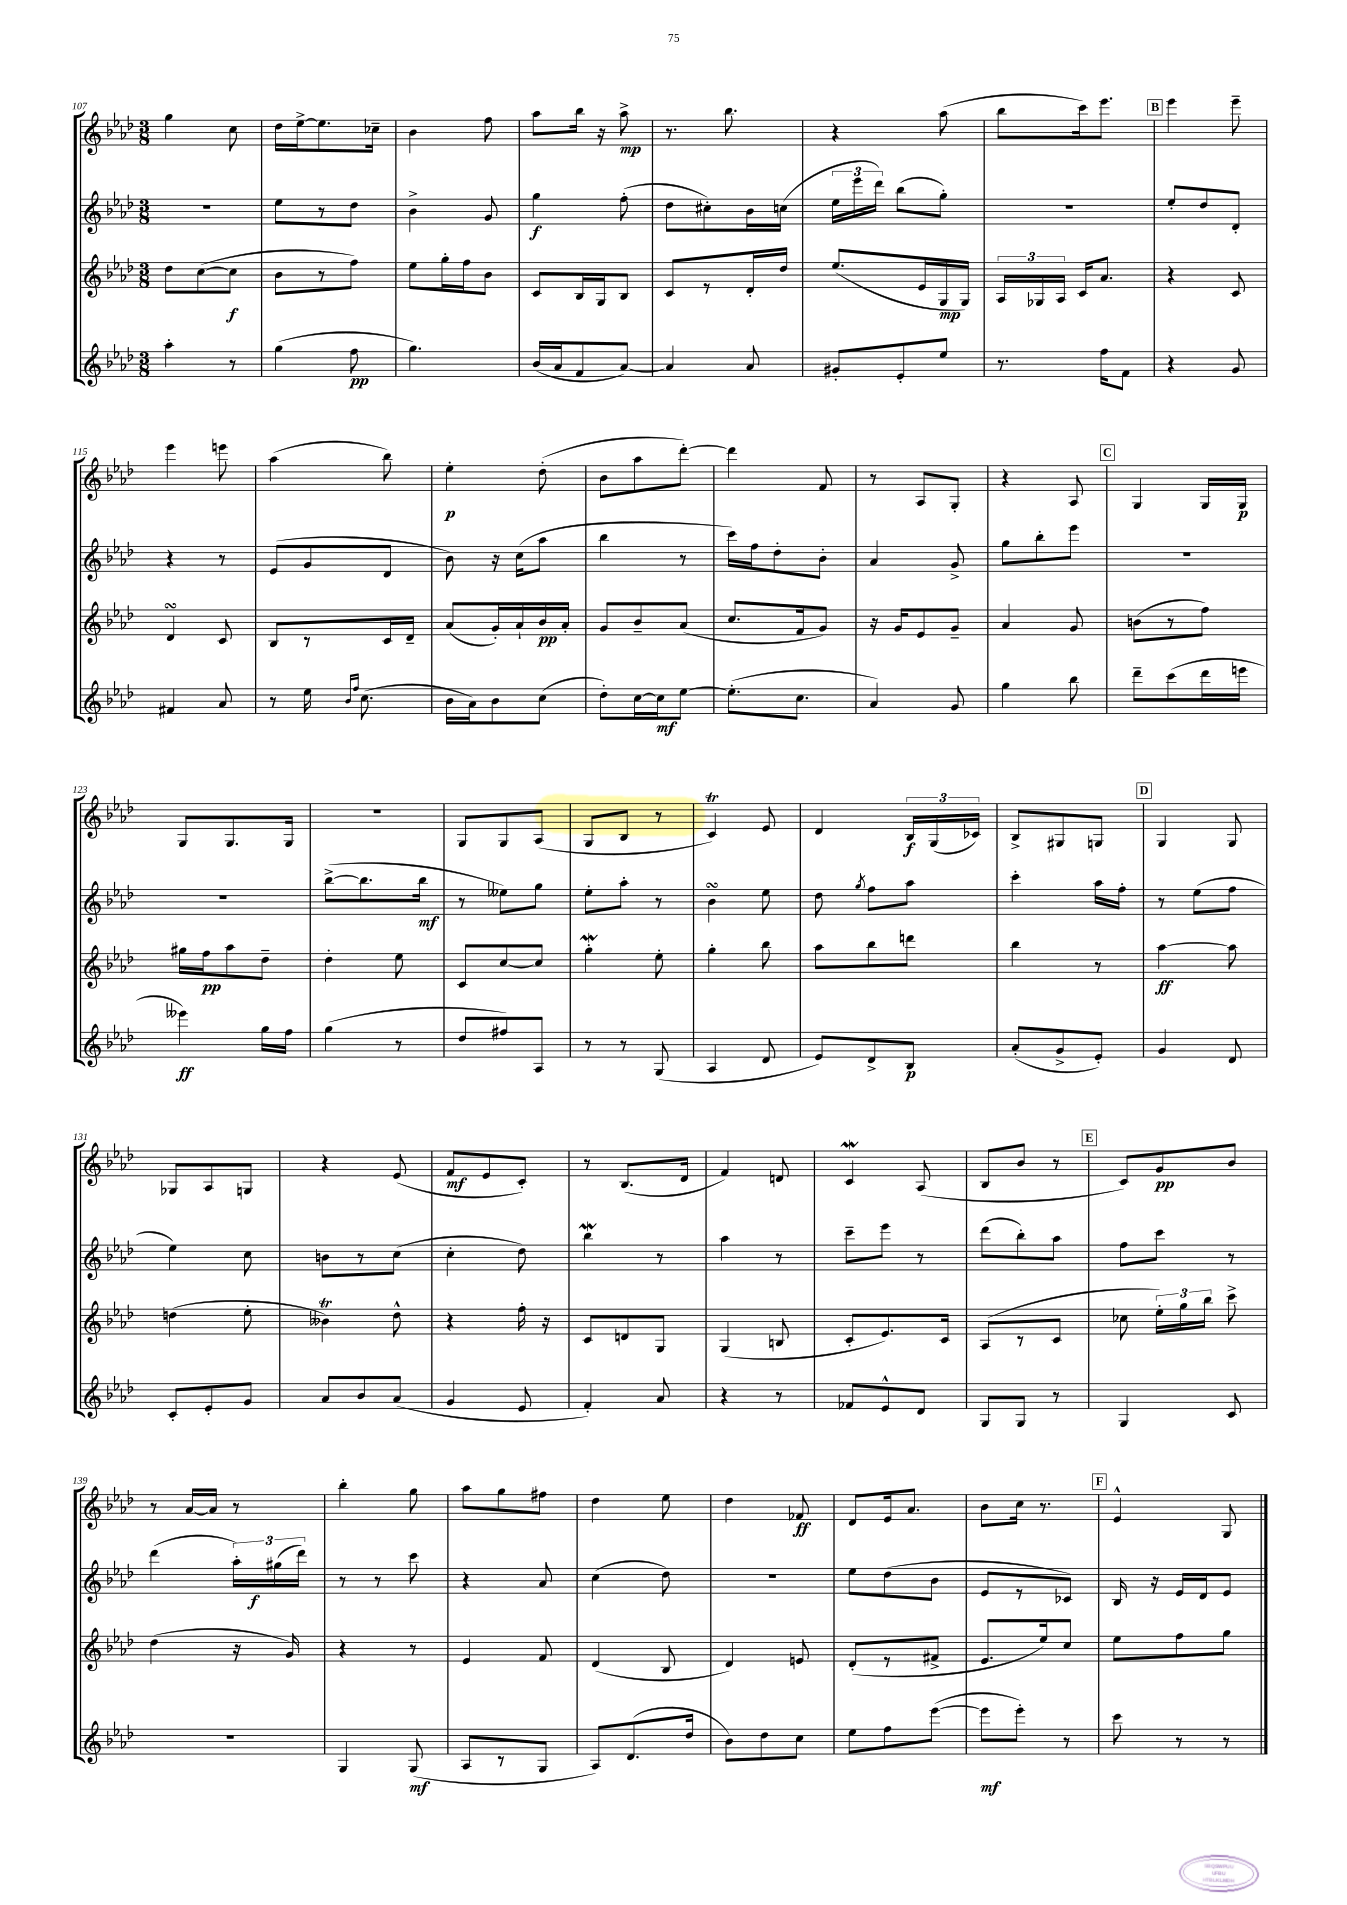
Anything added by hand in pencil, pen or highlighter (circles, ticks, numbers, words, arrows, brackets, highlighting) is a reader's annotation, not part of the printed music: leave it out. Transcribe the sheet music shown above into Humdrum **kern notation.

**kern	**kern	**kern	**kern
*staff4	*staff3	*staff2	*staff1
*clefG2	*clefG2	*clefG2	*clefG2
*k[b-e-a-d-]	*k[b-e-a-d-]	*k[b-e-a-d-]	*k[b-e-a-d-]
*M3/8	*M3/8	*M3/8	*M3/8
4aa-'	8dd-	4.r	4gg
.	([8cc	.	.
8r	8cc]	.	8cc
=	=	=	=
(4gg	8b-	8ee-	16dd-
.	.	.	[16ee-^
.	8r	8r	8.ee-]
8ff	8ff)	8dd-	.
.	.	.	16cc-~
=	=	=	=
4.gg)	8ee-	4b-^	4b-
.	16gg'	.	.
.	16ff	.	.
.	8b-	8g	8ff
=	=	=	=
(16b-	8c	4gg	8aa-
16a-	.	.	.
8f	16B-	.	16bb-
.	16G	.	16r
[8a-)	8B-	(8ff'	8aa-^
=	=	=	=
4a-]	8c	8dd-	8.r
.	8r	8cc#')	.
.	.	.	8.bb-
8a-	16d-'	16b-	.
.	16dd-	(16cc	.
=	=	=	=
8g#'	(8.ee-	24ee-	4r
.	.	24eee-	.
.	.	24ddd-)	.
8e-'	.	(8bb-	.
.	16e-	.	.
8ee-	16G	8gg')	(8aa-
.	16G)	.	.
=	=	=	=
8.r	24A-	4.r	8bb-
.	24G-	.	.
.	24A-	.	.
.	16c	.	16ccc)
16ff	8.a-	.	8.eee-
8f	.	.	.
=	=	=	=
4r	4r	8ee-'	4eee-
.	.	8dd-	.
8g	8c	8d-'	8eee-~
=	=	=	=
4f#	4d-	4r	4eee-
8a-	8c	8r	8eee
=	=	=	=
8r	8B-	(8e-	(4aa-
16ee-	8r	8g	.
16qqb-	.	.	.
16qqff	.	.	.
(8.cc	.	.	.
.	16c	8d-	8bb-)
.	16d-~	.	.
=	=	=	=
16b-	(8a-	8b-)	4ee-'
16a-)	.	.	.
8b-	16g')	16r	.
.	16a-`	(16cc	.
(8cc	16b-	8aa-	(8dd-'
.	16a-'	.	.
=	=	=	=
8dd-')	8g	4bb-	8b-
[16cc	8b-~	.	8aa-
16cc]	.	.	.
[8ee-	(8a-	8r	[8ddd-')
=	=	=	=
(8.ee-']	8.cc	16ccc)	4ddd-]
.	.	16ff	.
.	.	8dd-'	.
8.cc	16f	.	.
.	8g)	8b-'	8f
=	=	=	=
4a-)	16r	4a-	8r
.	16g	.	.
.	8e-	.	8A-
8g	8g~	8g^	8G'
=	=	=	=
4gg	4a-	8gg	4r
.	.	8bb-'	.
8bb-	8g	8eee-	8A-
=	=	=	=
8ddd-~	(8b	4.r	4G
(8ccc	8r	.	.
16ddd-	8ff)	.	16G
16eee	.	.	16G
=	=	=	=
4eee--)	16gg#	4.r	8G
.	16ff	.	.
.	8aa-	.	8.G
16gg	8dd-~	.	.
16ff	.	.	16G
=	=	=	=
(4gg	4dd-'	([8bb-^	4.r
.	.	8.bb-]	.
8r	8ee-	.	.
.	.	16bb-	.
=	=	=	=
8dd-	8c	8r	8G
8ff#)	[8cc	8ee--)	8G
8A-	8cc]	8gg	(8A-
=	=	=	=
8r	4gg'	8ee-'	8G
8r	.	8aa-'	8B-
(8G	8ee-'	8r	8r
=	=	=	=
4A-	4gg'	4b-	4c)
8d-	8bb-	8ee-	8e-
=	=	=	=
8e-)	8aa-	8dd-	4d-
.	.	8qgg	.
8d-^	8bb-	8ff	.
8B-	8ddd	8aa-	24B-
.	.	.	(24G
.	.	.	24c-)
=	=	=	=
(8a-'	4bb-	4ccc'	8B-^
8g^	.	.	8G#
8e-')	8r	16aa-	8G
.	.	16ff'	.
=	=	=	=
4g	[4aa-	8r	4G
.	.	(8ee-	.
8d-	8aa-]	8ff	8G
=	=	=	=
8c'	(4dd	4ee-)	8G-
8e-'	.	.	8A-
8g	8ee-'	8cc	8G
=	=	=	=
8a-	4b--)	8b	4r
8b-	.	8r	.
(8a-	8dd-^^	(8cc	(8e-
=	=	=	=
4g	4r	4cc'	8f
.	.	.	8e-
8e-	16ff'	8dd-)	8c')
.	16r	.	.
=	=	=	=
4f')	8c	4bb-	8r
.	8d	.	(8.B-
8a-	8G	8r	.
.	.	.	16d-
=	=	=	=
4r	(4G	4aa-	4f)
8r	8B	8r	8d
=	=	=	=
8f-	8c'	8ccc~	4c
8e-^^	8.e-)	8eee-	.
8d-	.	8r	(8A-
.	16c	.	.
=	=	=	=
8G	(8A-	(8ddd-	8B-
8G	8r	8bb-')	8b-
8r	8c	8aa-	8r
=	=	=	=
4G	8cc-	8ff	8c)
.	24ee-')	8ccc	8g
.	24gg	.	.
.	24bb-	.	.
8c	8ccc^	8r	8b-
=	=	=	=
4.r	(4dd-	(4ddd-	8r
.	.	.	[16a-
.	.	.	16a-]
.	16r	24aa-')	8r
.	.	(24gg#	.
.	16g)	.	.
.	.	24ddd-)	.
=	=	=	=
4G	4r	8r	4bb-'
.	.	8r	.
(8G	8r	8ccc	8gg
=	=	=	=
8A-	4e-	4r	8aa-
8r	.	.	8gg
8G	8f	8a-	8ff#
=	=	=	=
8A-)	(4d-	(4cc	4dd-
(8.d-	.	.	.
.	8B-	8dd-)	8ee-
16dd-	.	.	.
=	=	=	=
8b-)	4d-)	4.r	4dd-
8dd-	.	.	.
8cc	8e	.	8f-
=	=	=	=
8ee-	(8d-'	8ee-	8d-
8ff	8r	(8dd-	16e-
.	.	.	8.a-
([8eee-	8f#^	8b-	.
=	=	=	=
8eee-]	8.e-	8e-	8b-
8eee-')	.	8r	16cc
.	16ee-)	.	8.r
8r	8cc	8c-)	.
=	=	=	=
8ccc	8ee-	16B-	4e-^^
.	.	16r	.
8r	8ff	16e-	.
.	.	16d-	.
8r	8gg	8e-	8G
==	==	==	==
*-	*-	*-	*-
